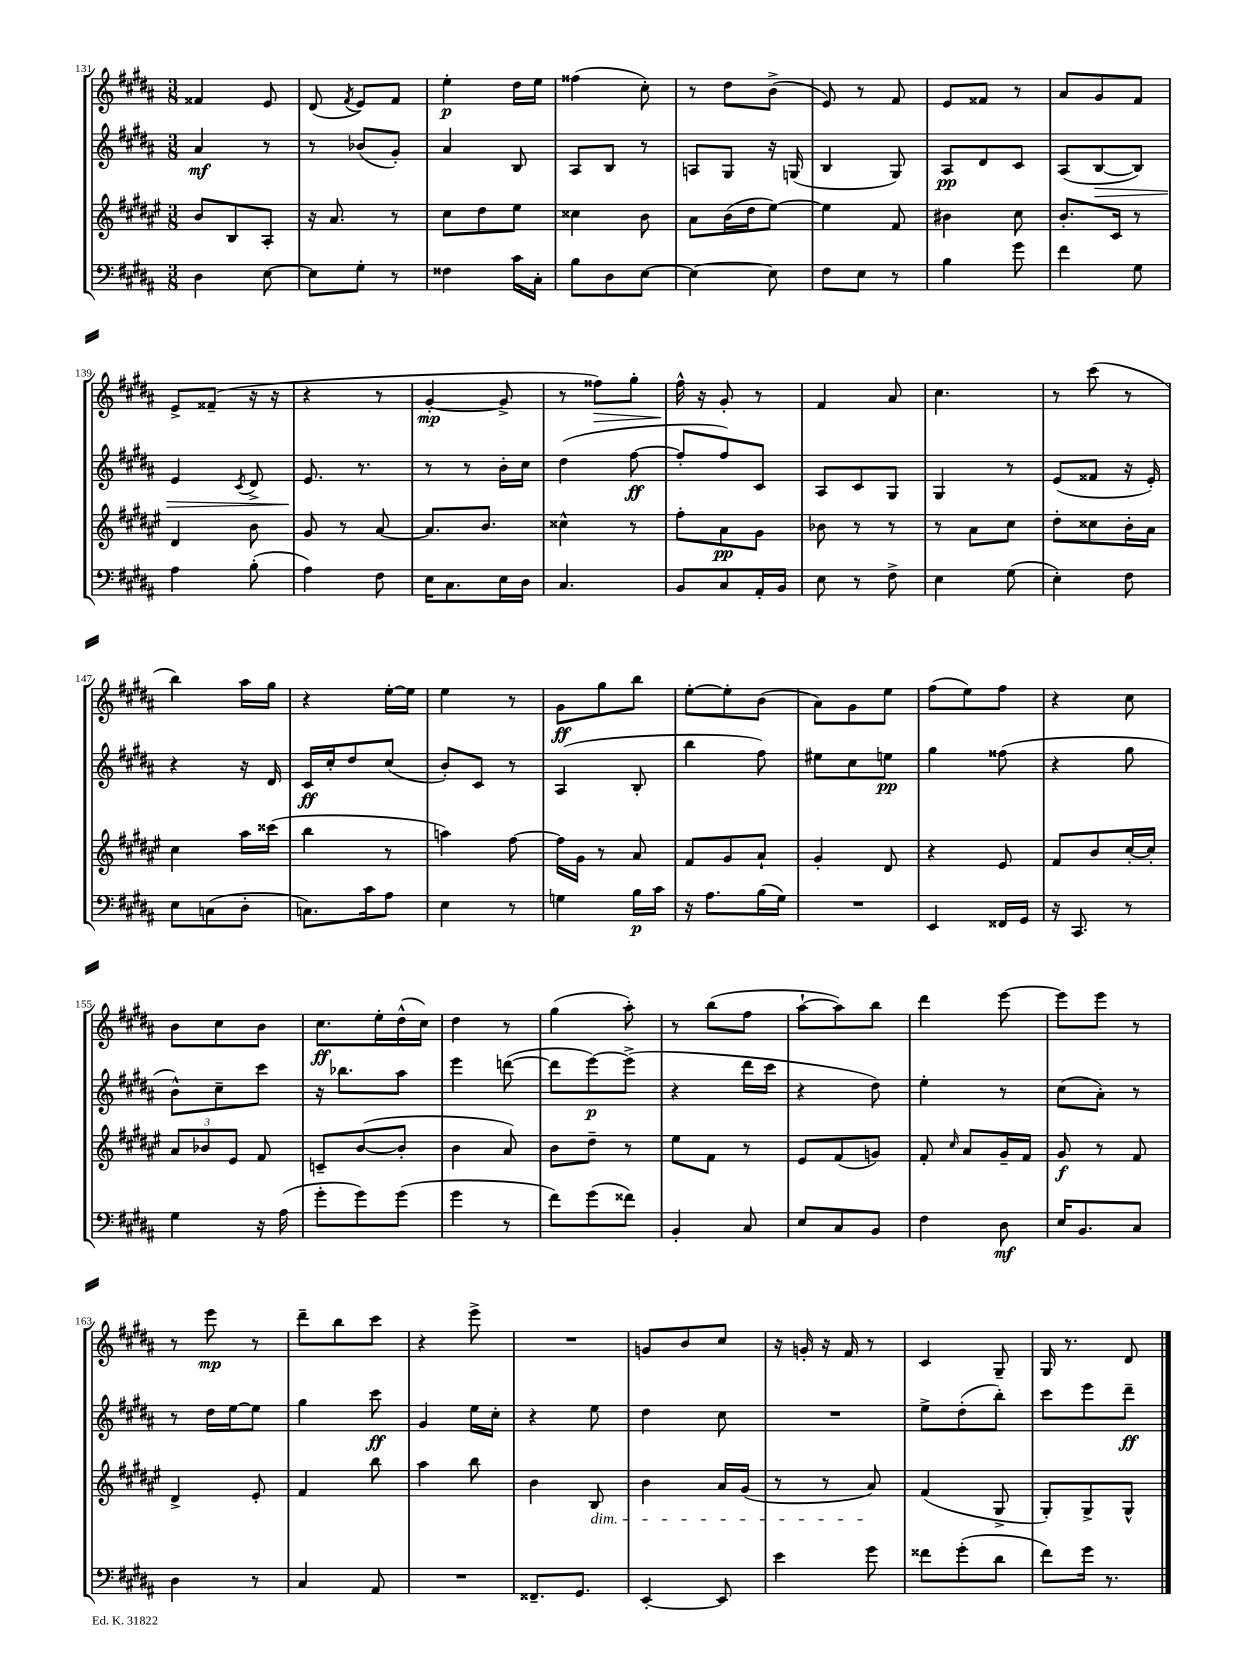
<<
\new StaffGroup <<
\new Staff = "s0" {
    \clef treble \key b \major \numericTimeSignature \time 3/8
    \autoBeamOff fisis'4 e'8 |
    dis'8( \acciaccatura { fis'8 } e'8[) fis'8] |
    e''4-.\p dis''16[ e''16] |
    fisis''4( cis''8-.) |
    r8 dis''8[ b'8]->( |
    e'8) r8 fis'8 |
    e'8[ fisis'8] r8 |
    ais'8[ gis'8 fis'8] |
    e'8[-> fisis'8]--( r16 r16 |
    r4 r8 |
    gis'4~-.\mp gis'8-> |
    r8 fisis''8[\>) gis''8]-. |
    fis''16-^\! r16 gis'8-. r8 |
    fis'4 ais'8 |
    cis''4. |
    r8 cis'''8( r8 |
    b''4) ais''16[ gis''16] |
    r4 e''16[~-. e''16] |
    e''4 r8 |
    gis'8[\ff gis''8 b''8] |
    e''8[~-. e''8-. b'8]( |
    ais'8[) gis'8 e''8] |
    fis''8[( e''8) fis''8] |
    r4 cis''8 |
    b'8[ cis''8 b'8] |
    cis''8.[\ff e''16-. dis''16-^( cis''16]) |
    dis''4 r8 |
    gis''4( ais''8-.) |
    r8 b''8[( fis''8] |
    ais''8[~-! ais''8) b''8] |
    dis'''4 e'''8~ |
    e'''8[ e'''8] r8 |
    r8 e'''8\mp r8 |
    dis'''8[-- b''8 cis'''8] |
    r4 e'''8-> |
    R4. |
    g'8[ b'8 cis''8] |
    r16 g'16-. r16 fis'16 r8 |
    cis'4 gis8-- |
    gis16 r8. dis'8 \bar "|." |
}
\new Staff = "s1" {
    \clef treble \key b \major \numericTimeSignature \time 3/8
    \autoBeamOff ais'4\mf r8 |
    r8 bes'8[( gis'8]-.) |
    ais'4 b8 |
    ais8[ b8] r8 |
    a8[ gis8] r16 g16( |
    b4 gis8) |
    ais8[\pp dis'8 cis'8] |
    ais8[( b8~\> b8]) |
    e'4 \acciaccatura { cis'8 } dis'8-> |
    e'8.\! r8. |
    r8 r8 b'16[-. cis''16] |
    dis''4( fis''8~\ff |
    fis''8[-. fis''8) cis'8] |
    ais8[ cis'8 gis8] |
    gis4 r8 |
    e'8[( fisis'8] r16 e'16-.) |
    r4 r16 dis'16 |
    cis'16[\ff cis''16-. dis''8 cis''8]( |
    b'8[-.) cis'8] r8 |
    ais4( b8-. |
    b''4 fis''8) |
    eis''8[ cis''8 e''8]\pp |
    gis''4 fisis''8( |
    r4 gis''8 |
    b'8[-^) cis''8-- cis'''8] |
    r16 bes''8.[ ais''8] |
    e'''4 d'''8~( |
    d'''8[ e'''8~\p) e'''8]->( |
    r4 dis'''16[ cis'''16] |
    r4 dis''8) |
    e''4-. r8 |
    cis''8[( ais'8]-.) r8 |
    r8 dis''16[ e''16~ e''8] |
    gis''4 cis'''8\ff |
    gis'4 e''16[ cis''16]-. |
    r4 e''8 |
    dis''4 cis''8 |
    R4. |
    e''8[-> dis''8-.( b''8]-.) |
    cis'''8[ e'''8 dis'''8]--\ff \bar "|." |
}
\new Staff = "s2" {
    \clef treble \key fis \major \numericTimeSignature \time 3/8
    \autoBeamOff b'8[ b8 ais8]-. |
    r16 ais'8. r8 |
    cis''8[ dis''8 eis''8] |
    cisis''4 b'8 |
    ais'8[ b'16( dis''16 eis''8]~) |
    eis''4 fis'8 |
    bis'4 cis''8 |
    b'8.[-. cis'16] r8 |
    dis'4 b'8 |
    gis'8 r8 ais'8~ |
    ais'8.[ b'8.] |
    cisis''4-^ r8 |
    fis''8[-. ais'8\pp gis'8] |
    bes'8 r8 r8 |
    r8 ais'8[ cis''8] |
    dis''8[-. cisis''8 b'16-. ais'16] |
    cis''4 ais''16[ cisis'''16]( |
    b''4 r8 |
    a''4) fis''8~ |
    fis''16[ gis'16] r8 ais'8 |
    fis'8[ gis'8 ais'8]-! |
    gis'4-. dis'8 |
    r4 eis'8 |
    fis'8[ b'8 cis''16~-. cis''16]-. |
    \tuplet 3/2 { ais'8[ bes'8 eis'8] } fis'8 |
    c'8[-- b'8~( b'8]-. |
    b'4 ais'8) |
    b'8[ dis''8]-- r8 |
    eis''8[ fis'8] r8 |
    eis'8[ fis'8( g'8]) |
    fis'8-. \grace { cis''16 } ais'8[ gis'16-- fis'16] |
    gis'8\f r8 fis'8 |
    dis'4-> eis'8-. |
    fis'4 b''8 |
    ais''4 b''8 |
    b'4 b8\dim |
    b'4 ais'16[ gis'16]( |
    r8 r8 ais'8\!) |
    fis'4( gis8-> |
    gis8[-.) gis8-> gis8]-^ \bar "|." |
}
\new Staff = "s3" {
    \clef bass \key b \major \numericTimeSignature \time 3/8
    \autoBeamOff dis4 e8~ |
    e8[ gis8]-. r8 |
    fisis4 cis'16[ cis16]-. |
    b8[ dis8 e8]~ |
    e4~ e8 |
    fis8[ e8] r8 |
    b4 gis'8 |
    fis'4 gis8 |
    ais4 b8-.( |
    ais4) fis8 |
    e16[ cis8. e16 dis16] |
    cis4. |
    b,8[ cis8 ais,16-. b,16] |
    e8 r8 fis8-> |
    e4 gis8( |
    e4-.) fis8 |
    e8[ c8( dis8]-. |
    c8.[) cis'16 ais8] |
    e4 r8 |
    g4 b16[\p cis'16] |
    r16 ais8.[ b16( gis16]) |
    R4. |
    e,4 fisis,16[ gis,16] |
    r16 cis,8. r8 |
    gis4 r16 ais16( |
    gis'8[-. gis'8) gis'8]( |
    gis'4 r8 |
    fis'8[) gis'8( fisis'8]) |
    b,4-. cis8 |
    e8[ cis8 b,8] |
    fis4 dis8\mf |
    e16[ b,8. cis8] |
    dis4 r8 |
    cis4 ais,8 |
    R4. |
    fisis,8.[-- gis,8.] |
    e,4~-. e,8 |
    e'4 gis'8 |
    fisis'8[ gis'8-.( dis'8] |
    fis'8[) gis'16] r8. \bar "|." |
}
>>
>>
\layout { \context { \Score currentBarNumber = #131 } }
